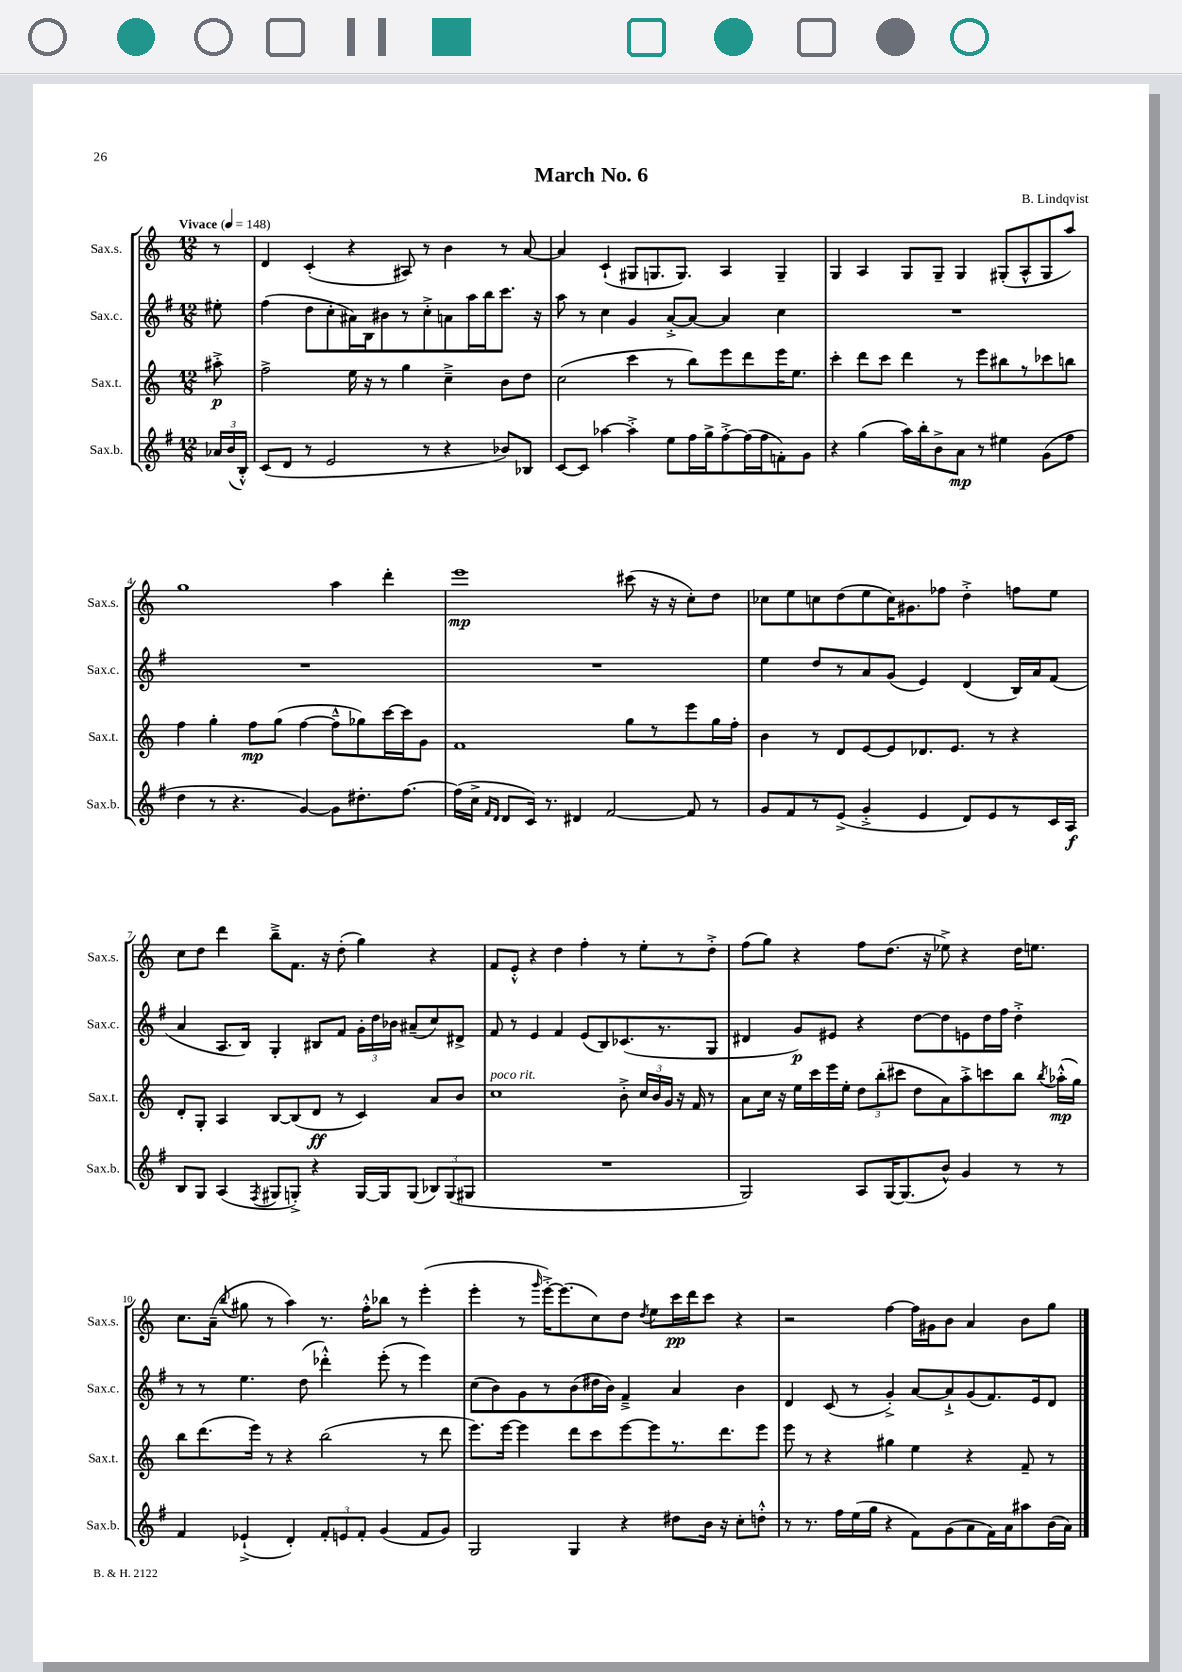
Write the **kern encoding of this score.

**kern	**kern	**kern	**kern
*staff4	*staff3	*staff2	*staff1
*clefG2	*clefG2	*clefG2	*clefG2
*k[f#]	*k[]	*k[f#]	*k[]
*M12/8	*M12/8	*M12/8	*M12/8
*MM148	*MM148	*MM148	*MM148
24a-	8aa#'^	8ee#'	8r
(24b	.	.	.
24B'^^)	.	.	.
=	=	=	=
(8c	2ff^	(4ff#	4d
8d	.	.	.
8r	.	8dd	(4c'
2e	.	8cc'	.
.	16ee	16a#)	4r
.	16r	16B	.
.	8r	8b#	.
.	4gg	8r	8A#)
8r	.	8cc'^	8r
4r	4cc~^	8a	4b
.	.	16aa	.
.	.	16bb	.
8b-)	8b	8.ccc	8r
8B-	8dd	.	[8a
.	.	16r	.
=	=	=	=
[8c	(2cc	8aa	4a]
8c]	.	8r	.
[4aa-	.	4cc	(4c`
4aa-'^]	4ccc	4g	8G#
.	.	.	8.G
8ee	8r	[8a'^	.
.	.	.	8.G)
16ff#	8bb)	8a_	.
16gg^	.	.	.
[8ff#'^	8eee	4a]	4A
(16ff#]	8ddd	.	.
16ff#	.	.	.
8f')	16eee	4cc	4G~
.	8.ee	.	.
8g	.	.	.
=	=	=	=
4r	4ccc'	1.r	4G
(4gg	8ddd	.	4A
.	8ccc	.	.
16aa)	4ddd	.	8G
16bb'	.	.	.
8b^	.	.	8G~
8a	8r	.	4G
8r	8eee	.	.
4ee#	8bb#	.	(8G#'
.	8r	.	8A^^
(8g	8ccc-	.	8G#
8ff#	8bb	.	8aa)
=	=	=	=
4dd	4ff	1.r	1gg
8r	4gg'	.	.
4.r	.	.	.
.	8ff	.	.
.	(8gg	.	.
[4g)	[4ff	.	.
8g]	8ff~^^]	.	4aa
8.dd#'	8gg-)	.	.
.	[16ccc	.	4ddd'
[8.ff#	16ccc]	.	.
.	8g	.	.
=	=	=	=
(16ff#]	1f	1.r	1eee
16cc^	.	.	.
16qqf#	.	.	.
16qqd	.	.	.
8d	.	.	.
16c)	.	.	.
8.r	.	.	.
4d#	.	.	.
[2f#	.	.	.
.	8gg	.	(8ccc#
.	8r	.	16r
.	.	.	16r
8f#]	8eee	.	8cc')
8r	16gg	.	8dd
.	16ff'	.	.
=	=	=	=
8g	4b	4ee	8cc-
8f#	.	.	8ee
8r	8r	8dd	8cc
(8e^	8d	8r	(8dd
4g'^	[8e	8a	8ee
.	8e]	(8g	16cc)
.	.	.	8.g#
4e	8.d-	4e)	.
.	.	.	8ff-
.	8.e	.	.
8d)	.	(4d	4dd'^
8e	8r	.	.
8r	4r	16B)	8ff
.	.	16a	.
16c	.	(8f#	8ee
16A	.	.	.
=	=	=	=
8B	8d'	4a	8cc
8G	8G'	.	8dd
(4A	4A	8.A	4ddd
.	.	16B)	.
8qF#	.	.	.
8G#	[8B	4G'	8bb~^
8G'^)	(8B]	.	8.f
4r	8d	8B#	.
.	.	.	16r
.	8r	8f#	(8dd'
[16G	4c)	24g'	4gg)
.	.	24dd	.
16G]	.	.	.
.	.	24b-	.
(8G	.	(8a#~	.
12B-)	8a	8cc)	4r
(12G	.	.	.
.	8b	8d#^	.
12G#	.	.	.
=	=	=	=
1.r	1cc	8f#	8f
.	.	8r	8e'^^
.	.	4e	4r
.	.	4f#	4dd
.	.	(8e	4ff'
.	.	8B)	.
.	8b'^	(8.c-	8r
.	24cc	.	8ee'
.	24b	.	.
.	.	8.r	.
.	24g	.	.
.	16r	.	8r
.	16f	.	.
.	8r	8G	8dd'^
=	=	=	=
2G)	8a	4d#	(8ff
.	16cc	.	8gg)
.	16r	.	.
.	16ee	8g)	4r
.	16ccc	.	.
.	16eee	8e#	.
.	16ee'	.	.
8A	12dd	4r	8ff
.	(12bb'	.	.
[16G	.	.	(8.dd
.	12ccc#	.	.
(8.G]	.	.	.
.	8dd	[8dd	.
.	.	.	16r
8b^^)	8a)	8dd]	8ee-^)
4g	8aa'^	8e	4r
.	8ccc	16dd	.
.	.	16ff#	.
8r	8bb	4dd'^	16dd
.	.	.	8.ee
.	8qbb	.	.
8r	(16aa-'^^	.	.
.	16gg)	.	.
=	=	=	=
4f#	8bb	8r	8.cc
.	(8.ddd	8r	.
.	.	.	(16a~
.	.	.	8qbb
(4e-`^	.	4.ee	8gg#
.	16eee)	.	.
.	8r	.	8r
4d')	4r	.	4aa)
.	.	(8dd	.
12f#'	(2bb	4ddd-'^^)	8.r
12e	.	.	.
12f#'	.	.	.
.	.	.	16ff'^^
(4g	.	(8eee'	8bb-
.	.	8r	8r
8f#	8r	4eee)	(4eee'
8g)	8ddd	.	.
=	=	=	=
2G	8.eee)	(8cc	4eee'
.	.	8b)	.
.	[16eee	.	.
.	4eee]	8g	8r
.	.	.	16qqggg
.	.	8r	[16eee'^)
.	.	.	(8.eee]
4G	8ddd	(8b	.
.	8ccc	16dd#	8cc)
.	.	16b)	.
4r	[8eee	4f#~^	8dd
.	.	.	8qdd
.	8eee]	.	8ee
8dd#	8.r	4a	16ccc
.	.	.	16ddd
16b	.	.	8ccc
16r	8.ddd	.	.
8cc'	.	4b	4r
8dd'^^	8eee	.	.
=	=	=	=
8r	8eee	4d	2r
8.r	8r	.	.
.	4r	(8c	.
16ff#	.	.	.
(16ee	.	8r	.
16gg	.	.	.
4r	4gg#	4g'^)	[4ff
8f#)	4ee	[8a	16ff]
.	.	.	16g#
(8g	.	8a`^]	8b
8a	4r	(8g	4a
16f#)	.	8.f#)	.
16a	.	.	.
8aa#	8f~	.	8b
.	.	16e	.
(16b	8r	8d	8gg
16a)	.	.	.
==	==	==	==
*-	*-	*-	*-
